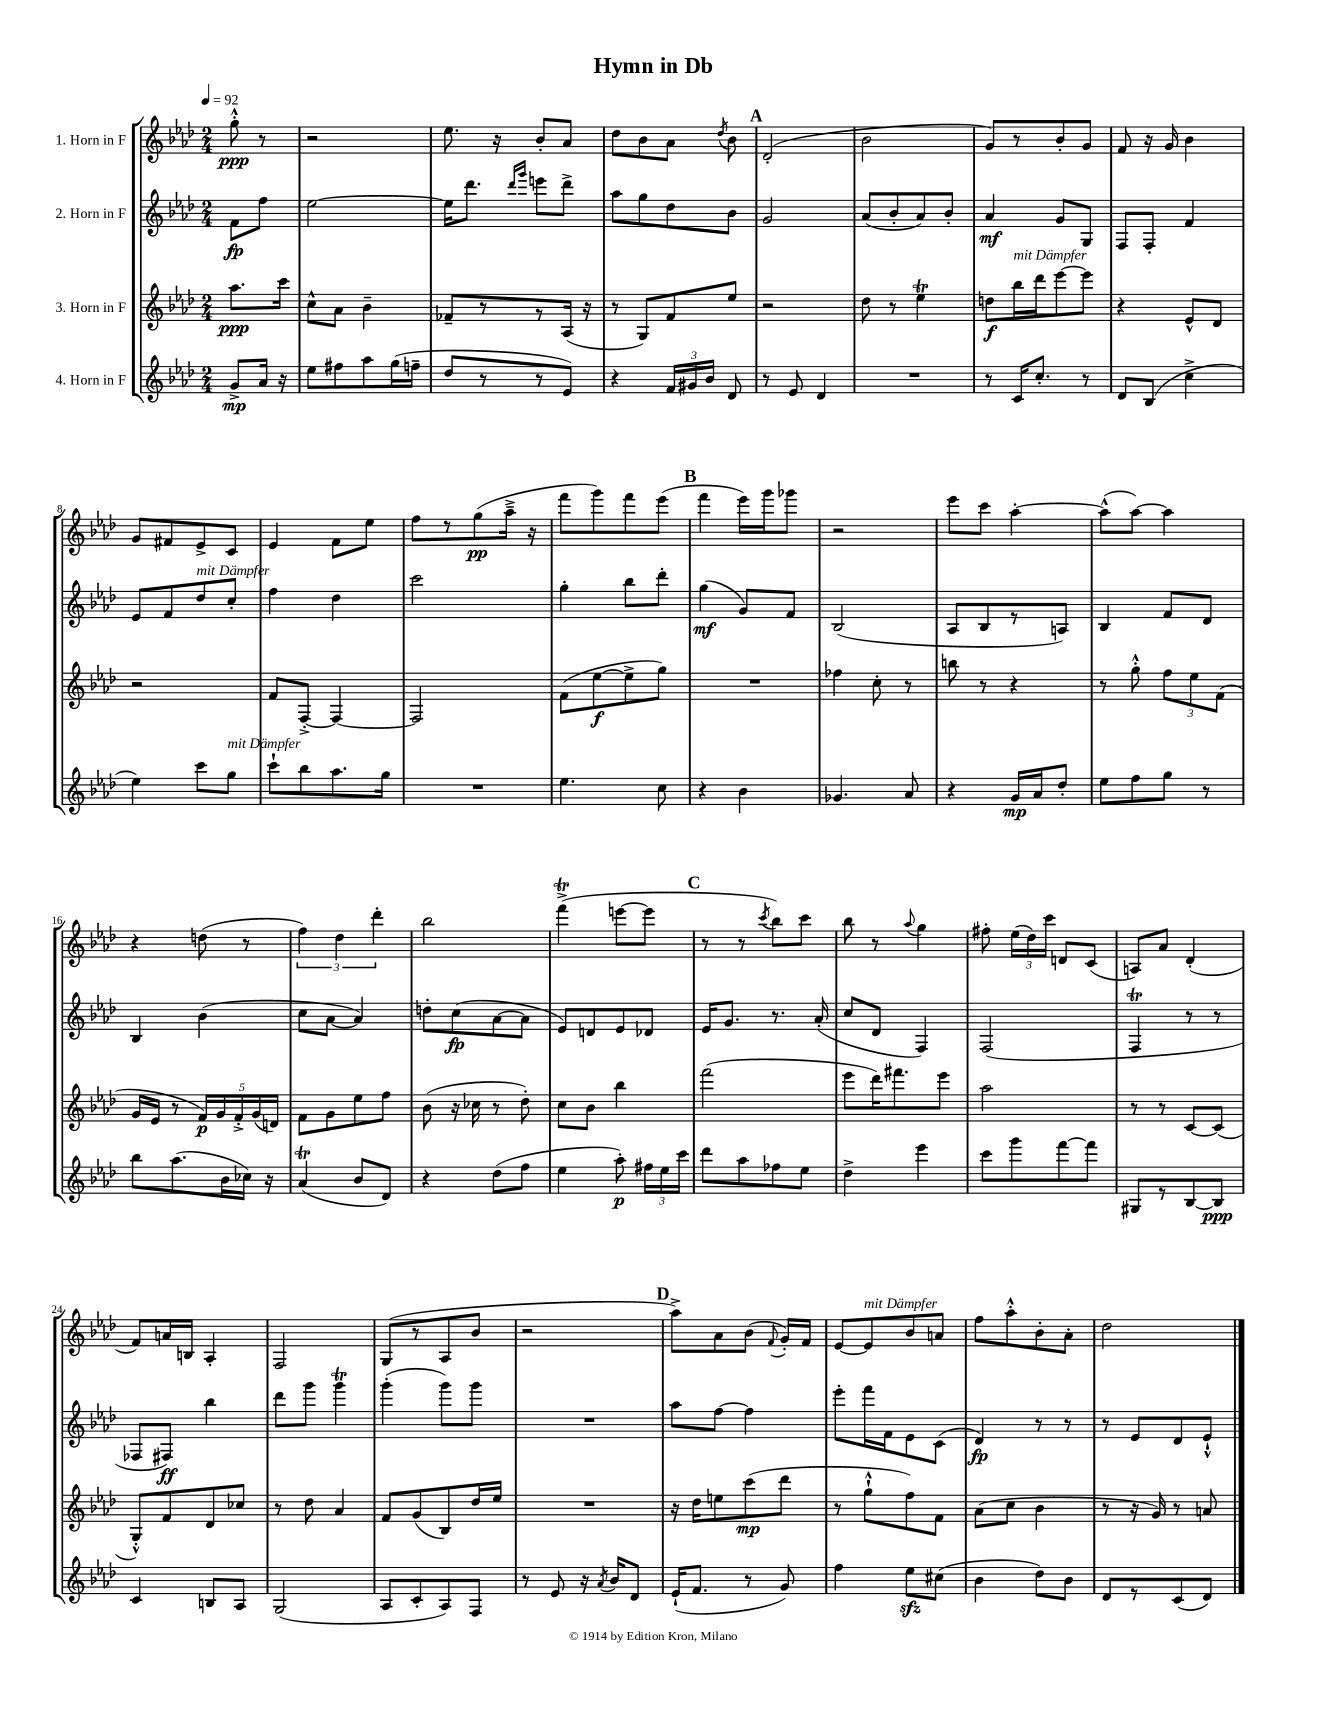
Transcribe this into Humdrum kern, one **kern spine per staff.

**kern	**dynam	**kern	**dynam	**kern	**dynam	**kern	**dynam
*part4	*part4	*part3	*part3	*part2	*part2	*part1	*part1
*staff4	*staff4	*staff3	*staff3	*staff2	*staff2	*staff1	*staff1
*I"4. Horn in F	*	*I"3. Horn in F	*	*I"2. Horn in F	*	*I"1. Horn in F	*
*clefG2	*	*clefG2	*	*clefG2	*	*clefG2	*
*k[b-e-a-d-]	*	*k[b-e-a-d-]	*	*k[b-e-a-d-]	*	*k[b-e-a-d-]	*
*M2/4	*	*M2/4	*	*M2/4	*	*M2/4	*
*MM92	*	*MM92	*	*MM92	*	*MM92	*
=	=	=	=	=	=	=	=
8g^/L	mp	8.aa-\L	ppp	8f\L	fp	8gg'^^\	ppp
16a-/Jk	.	.	.	8ff\J	.	8r	.
16r	.	16ccc\Jk	.	.	.	.	.
=1	=1	=1	=1	=1	=1	=1	=1
8ee-\L	.	8cc^^\L	.	[2ee-\	.	2r	.
8ff#X\	.	8a-\J	.	.	.	.	.
8aa-\	.	4b-~\	.	.	.	.	.
(16gg\L	.	.	.	.	.	.	.
16ffn~\JJ	.	.	.	.	.	.	.
=2	=2	=2	=2	=2	=2	=2	=2
8dd-/L	.	8f-X~/L	.	16ee-\KL]	.	8.ee-\	.
.	.	.	.	8.ddd-\J	.	.	.
8r	.	8r	.	.	.	.	.
.	.	.	.	.	.	16r	.
.	.	.	.	16qqddd-/LL	.	.	.
.	.	.	.	16qqggg/JJ	.	.	.
8r	.	8r	.	8eeen\L	.	8b-'/L	.
8e-/J)	.	(16A-/Jk	.	8ddd-^\J	.	8a-/J	.
.	.	16r	.	.	.	.	.
=3	=3	=3	=3	=3	=3	=3	=3
4r	.	8r	.	8aa-\L	.	8dd-\L	.
.	.	8G/L)	.	8gg\	.	8b-\	.
24f/LL	.	8f/	.	8dd-\	.	8a-\J	.
24g#X/	.	.	.	.	.	.	.
24b-/JJ	.	.	.	.	.	.	.
.	.	.	.	.	.	8qdd-/	.
8d-/	.	8ee-/J	.	8b-\J	.	8b-\	.
!!LO:REH:place=s1:t=A
=4	=4	=4	=4	=4	=4	=4	=4
8r	.	2r	.	2g/	.	(2d-'/	.
8e-/	.	.	.	.	.	.	.
4d-/	.	.	.	.	.	.	.
=5	=5	=5	=5	=5	=5	=5	=5
2r	.	8dd-\	.	(8a-/L	.	2b-\	.
.	.	8r	.	8b-'/	.	.	.
.	.	4ee-T\	.	8a-/)	.	.	.
.	.	.	.	8b-'/J	.	.	.
=6	=6	=6	=6	=6	=6	=6	=6
8r	.	8ddn\L	f	4a-/	mf	8g/L)	.
!	!	!LO:TX:a:i:t=mit Dämpfer	!	!	!	!	!
16c/KL	.	16bb-\L	.	.	.	8r	.
8.cc'/J	.	16ddd-\J	.	.	.	.	.
.	.	[8eee-\	.	8g/L	.	8b-'/	.
8r	.	8eee-\J]	.	8G/J	.	8g/J	.
=7	=7	=7	=7	=7	=7	=7	=7
8d-/L	.	4r	.	8F/L	.	8f/	.
(8B-/J	.	.	.	8F'/J	.	16r	.
.	.	.	.	.	.	16g/	.
4cc^\	.	8e-^^/L	.	4f/	.	4b-\	.
.	.	8d-/J	.	.	.	.	.
!!LO:LB:g=z
=8	=8	=8	=8	=8	=8	=8	=8
4ee-\)	.	2r	.	8e-/L	.	8g/L	.
.	.	.	.	8f/	.	8f#X/	.
!	!	!	!	!LO:TX:a:i:t=mit Dämpfer	!	!	!
8ccc\L	.	.	.	8dd-/	.	8e-^/	.
!LO:TX:a:i:t=mit Dämpfer	!	!	!	!	!	!	!
8gg\J	.	.	.	8cc'/J	.	8c/J	.
=9	=9	=9	=9	=9	=9	=9	=9
8ccc`\L	.	8f/L	.	4ff\	.	4e-/	.
8bb-\	.	[8F'^/J	.	.	.	.	.
8.aa-\	.	4F/_	.	4dd-\	.	8f\L	.
.	.	.	.	.	.	8ee-\J	.
16gg\Jk	.	.	.	.	.	.	.
=10	=10	=10	=10	=10	=10	=10	=10
2r	.	2F/]	.	2ccc\	.	8ff\L	.
.	.	.	.	.	.	8r	.
.	.	.	.	.	.	(8gg\	pp
.	.	.	.	.	.	16aa-~^\Jk	.
.	.	.	.	.	.	16r	.
=11	=11	=11	=11	=11	=11	=11	=11
4.ee-\	.	(8f\L	.	4gg'\	.	8fff\L	.
.	.	[8ee-\	f	.	.	8ggg\)	.
.	.	8ee-^\]	.	8bb-\L	.	8fff\	.
8cc\	.	8gg\J)	.	8ddd-'\J	.	(8eee-\J	.
!!LO:REH:place=s1:t=B
=12	=12	=12	=12	=12	=12	=12	=12
4r	.	2r	.	(4gg\	mf	4fff\	.
4b-\	.	.	.	8g/L)	.	16eee-\LL)	.
.	.	.	.	.	.	16ggg\J	.
.	.	.	.	8f/J	.	8ggg-X\J	.
=13	=13	=13	=13	=13	=13	=13	=13
4.g-X/	.	4ff-X\	.	(2B-/	.	2r	.
.	.	8cc'\	.	.	.	.	.
8a-/	.	8r	.	.	.	.	.
=14	=14	=14	=14	=14	=14	=14	=14
4r	.	8bbn\	.	8A-/L	.	8eee-\L	.
.	.	8r	.	8B-/	.	8ccc\J	.
16g/LL	mp	4r	.	8r	.	[4aa-'\	.
16a-/J	.	.	.	.	.	.	.
8dd-'/J	.	.	.	8An/J)	.	.	.
=15	=15	=15	=15	=15	=15	=15	=15
8ee-\L	.	8r	.	4B-/	.	(8aa-^^\L]	.
8ff\	.	8gg'^^\	.	.	.	[8aa-\J)	.
8gg\J	.	12ff\L	.	8f/L	.	4aa-\]	.
.	.	12ee-\	.	.	.	.	.
8r	.	.	.	8d-/J	.	.	.
.	.	(12f\J	.	.	.	.	.
!!LO:LB:g=z
=16	=16	=16	=16	=16	=16	=16	=16
8bb-\L	.	16g/LL	.	4B-/	.	4r	.
.	.	16e-/JJ	.	.	.	.	.
(8.aa-\	.	8r	.	.	.	.	.
.	.	20f/LL)	p	(4b-\	.	(8ddn\	.
.	.	20g/	.	.	.	.	.
16b-\L	.	.	.	.	.	.	.
.	.	20f'^/	.	.	.	.	.
16cc-X\JJ)	.	.	.	.	.	8r	.
.	.	(20g/	.	.	.	.	.
16r	.	.	.	.	.	.	.
.	.	20dn/JJ)	.	.	.	.	.
=17	=17	=17	=17	=17	=17	=17	=17
(4a-T/	.	8f\L	.	8cc\L	.	6ff\)	.
.	.	8g\	.	[8a-\J	.	.	.
.	.	.	.	.	.	6dd-\	.
8b-/L	.	8ee-\	.	4a-/])	.	.	.
.	.	.	.	.	.	6ddd-'\	.
8d-/J)	.	8ff\J	.	.	.	.	.
=18	=18	=18	=18	=18	=18	=18	=18
4r	.	(8b-\	.	8ddn'\L	.	2bb-\	.
.	.	16r	.	(8cc\	fp	.	.
.	.	16cc-X\	.	.	.	.	.
(8dd-\L	.	8r	.	[8a-\	.	.	.
8ff\J	.	8dd-'\)	.	8a-\J]	.	.	.
=19	=19	=19	=19	=19	=19	=19	=19
4ee-\	.	8cc\L	.	8e-/L)	.	(4fffT^\	.
.	.	8b-\J	.	8dn/	.	.	.
8aa-'\)	p	4bb-\	.	8e-/	.	[8eeen\L	.
24ff#X\LL	.	.	.	8d-X/J	.	8eee\J]	.
24ee-\	.	.	.	.	.	.	.
24ccc\JJ	.	.	.	.	.	.	.
!!LO:REH:place=s1:t=C
=20	=20	=20	=20	=20	=20	=20	=20
8ddd-\L	.	(2fff\	.	16e-/KL	.	8r	.
.	.	.	.	8.g/J	.	.	.
8aa-\	.	.	.	.	.	8r	.
.	.	.	.	.	.	8qccc/	.
8ff-X\	.	.	.	8.r	.	8bb-\L)	.
8ee-\J	.	.	.	.	.	8ccc\J	.
.	.	.	.	(16a-'/	.	.	.
=21	=21	=21	=21	=21	=21	=21	=21
4dd-^\	.	8eee-\L	.	8cc/L	.	8bb-\	.
.	.	16ddd-\K)	.	8d-/J	.	8r	.
.	.	8.fff#X\	.	.	.	.	.
.	.	.	.	.	.	8qqaa-/	.
4eee-\	.	.	.	4F/)	.	4gg\	.
.	.	8eee-\J	.	.	.	.	.
=22	=22	=22	=22	=22	=22	=22	=22
8ccc\L	.	2aa-\	.	(2F/	.	8ff#X'\	.
8ggg\	.	.	.	.	.	(24ee-\LL	.
.	.	.	.	.	.	24dd-\)	.
.	.	.	.	.	.	24ccc\JJ	.
[8fff\	.	.	.	.	.	8dn/L	.
8fff\J]	.	.	.	.	.	(8c/J	.
=23	=23	=23	=23	=23	=23	=23	=23
8G#X/L	.	8r	.	4FT/	.	8An/L)	.
8r	.	8r	.	.	.	8a-/J	.
[8B-/	.	[8c/L	.	8r	.	(4d-'/	.
8B-/J]	ppp	(8c/J]	.	8r	.	.	.
!!LO:LB:g=z
=24	=24	=24	=24	=24	=24	=24	=24
4c/	.	8G'^^/L)	.	8F-X/L	.	8f/L)	.
.	.	8f/	.	8F#X/J)	ff	16an/L	.
.	.	.	.	.	.	16Bn/JJ	.
8Bn/L	.	8d-/	.	4bb-\	.	4A-'/	.
8A-/J	.	8cc-X/J	.	.	.	.	.
=25	=25	=25	=25	=25	=25	=25	=25
(2G/	.	8r	.	8ddd-\L	.	2F/	.
.	.	8dd-\	.	8ggg\J	.	.	.
.	.	4a-/	.	4gggt\	.	.	.
=26	=26	=26	=26	=26	=26	=26	=26
8A-/L	.	8f/L	.	(4ggg'\	.	(8G/L	.
8c'/	.	(8g/	.	.	.	8r	.
8A-/)	.	8B-/)	.	8ggg\L)	.	8A-/	.
8F/J	.	16dd-/L	.	8ggg\J	.	8b-/J	.
.	.	16ee-/JJ	.	.	.	.	.
=27	=27	=27	=27	=27	=27	=27	=27
8r	.	2r	.	2r	.	2r	.
8e-/	.	.	.	.	.	.	.
16r	.	.	.	.	.	.	.
8qa-/	.	.	.	.	.	.	.
16b-/KL	.	.	.	.	.	.	.
8d-/J	.	.	.	.	.	.	.
!!LO:REH:place=s1:t=D
=28	=28	=28	=28	=28	=28	=28	=28
(16e-`/KL	.	16r	.	8aa-\L	.	8aa-^\L)	.
8.f/J	.	16dd-\KL	.	.	.	.	.
.	.	8een\	.	[8ff\J	.	8a-\	.
8r	.	(8ccc\	mp	4ff\]	.	(8b-\J	.
.	.	.	.	.	.	8qqf/	.
8g/)	.	8ddd-\J	.	.	.	16g'/LL)	.
.	.	.	.	.	.	16f/JJ	.
=29	=29	=29	=29	=29	=29	=29	=29
4ff\	.	8r	.	8eee-'\L	.	[8e-/L	.
!	!	!	!	!	!	!LO:TX:a:i:t=mit Dämpfer	!
.	.	8gg`^^\L	.	16fff\L	.	8e-/]	.
.	.	.	.	16f\J	.	.	.
8ee-zz\L	.	8ff\)	.	8e-\	.	8b-/	.
(8cc#X\J	.	8f\J	.	(8c\J	.	8an/J	.
=30	=30	=30	=30	=30	=30	=30	=30
4b-\	.	(8a-\L	.	4d-/)	fp	8ff\L	.
.	.	8cc\J	.	.	.	8aa-'^^\	.
8dd-\L)	.	4b-\	.	8r	.	8b-'\	.
8b-\J	.	.	.	8r	.	8a-'\J	.
=31	=31	=31	=31	=31	=31	=31	=31
8d-/L	.	8r	.	8r	.	2dd-\	.
8r	.	16r	.	8e-/L	.	.	.
.	.	16g/)	.	.	.	.	.
(8c/	.	8r	.	8d-/	.	.	.
8d-/J)	.	8an/	.	8e-`^^/J	.	.	.
==	==	==	==	==	==	==	==
*-	*-	*-	*-	*-	*-	*-	*-
